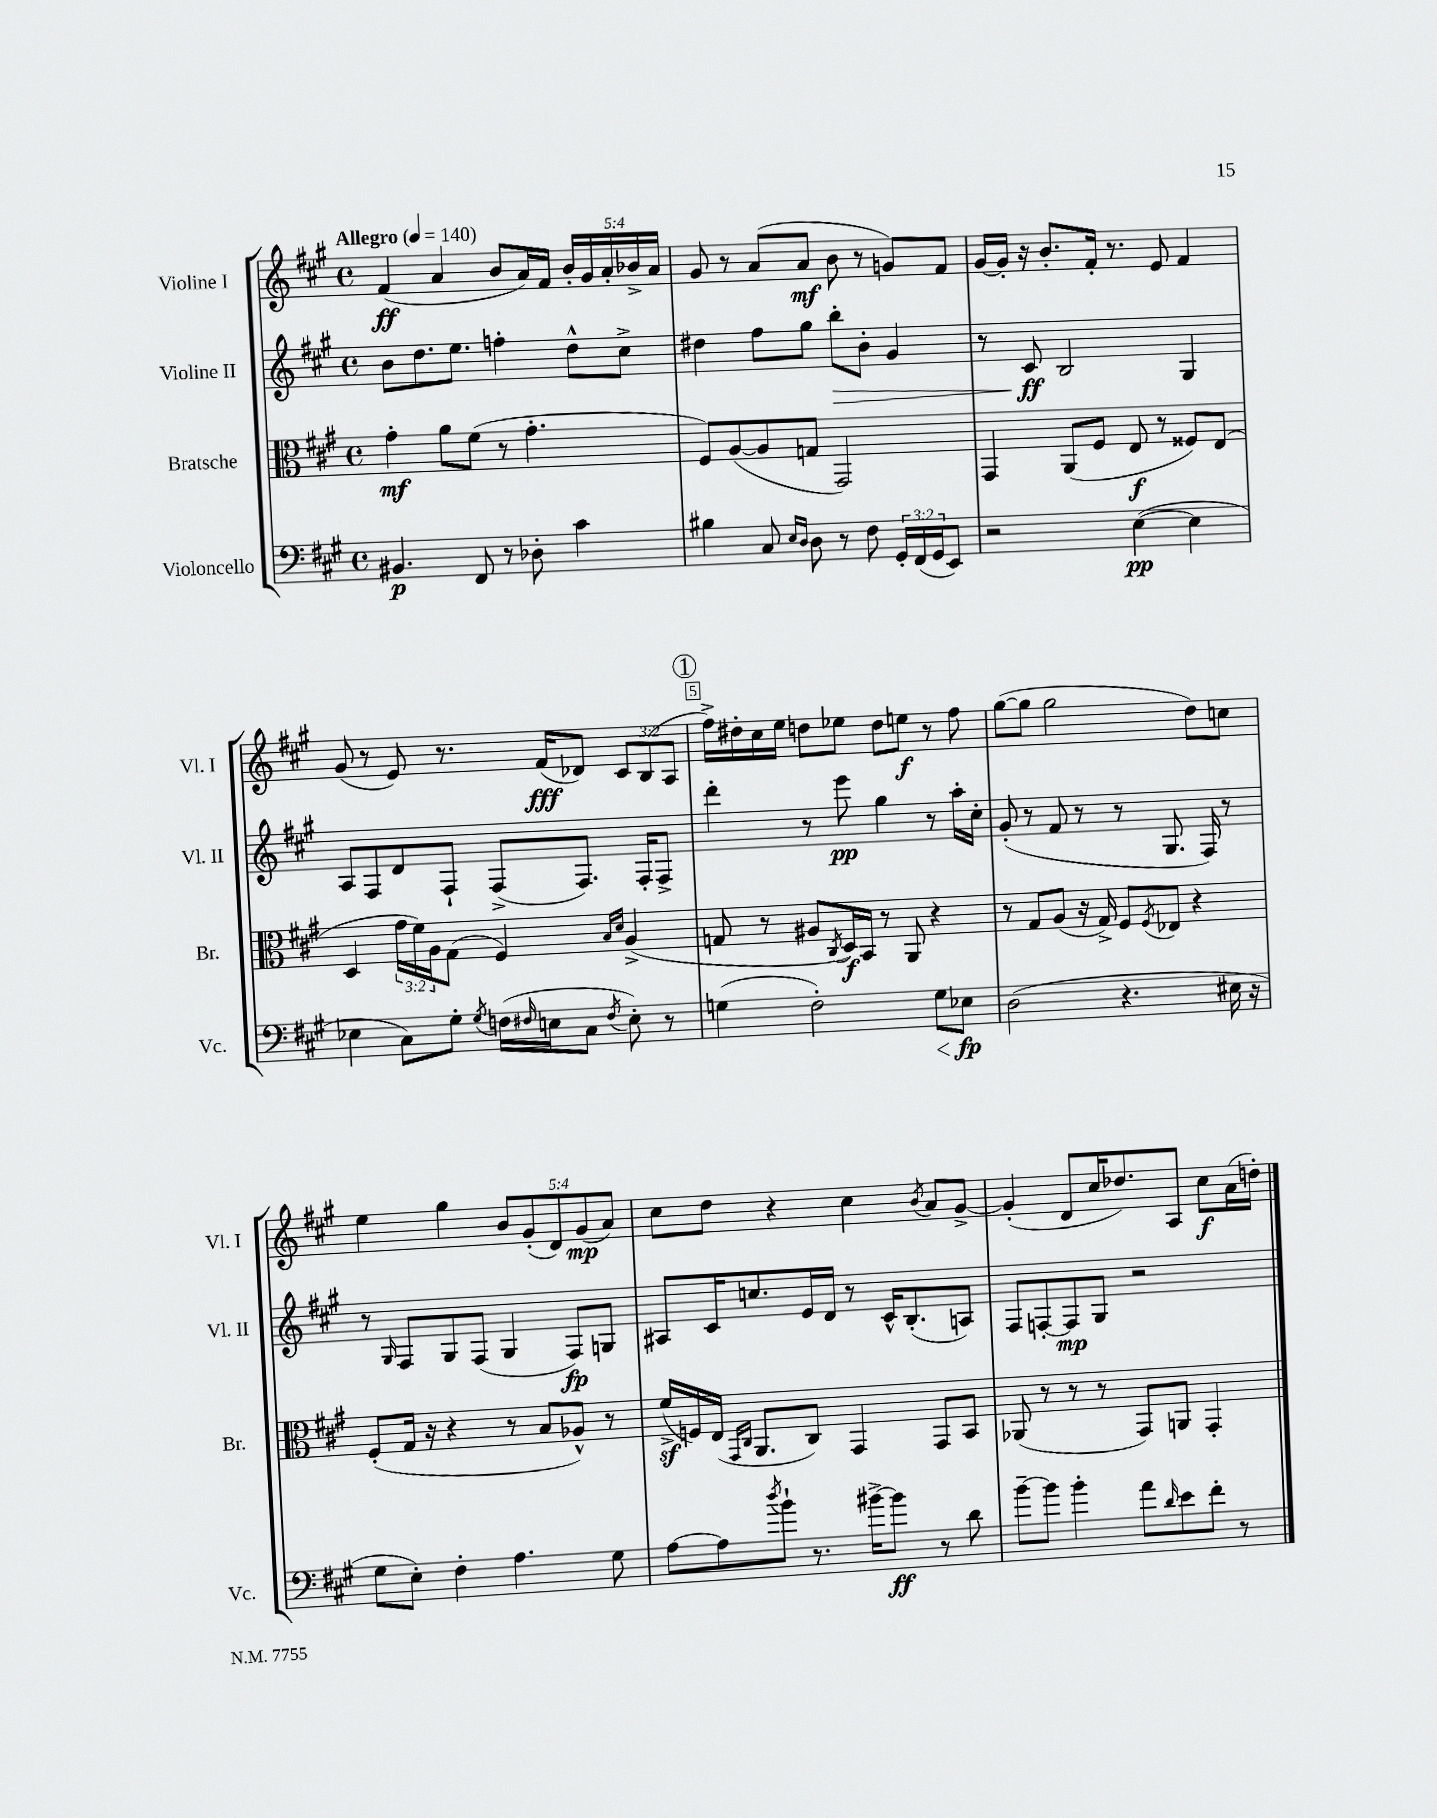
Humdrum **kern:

**kern	**kern	**kern	**kern
*staff4	*staff3	*staff2	*staff1
*clefF4	*clefC3	*clefG2	*clefG2
*k[f#c#g#]	*k[f#c#g#]	*k[f#c#g#]	*k[f#c#g#]
*M4/4	*M4/4	*M4/4	*M4/4
*met(c)	*met(c)	*met(c)	*met(c)
*MM140	*MM140	*MM140	*MM140
4.BB#	4g#'	8b	(4f#
.	.	8.dd	.
.	8a	.	4a
.	.	8.ee	.
8FF#	(8f#	.	.
8r	8r	4ff'	8b
8D-'	4.g#'	.	16a)
.	.	.	16f#
4c#	.	8dd^^	20b'
.	.	.	20g#
.	.	.	20a'
.	.	8cc#^	.
.	.	.	20b-^
.	.	.	20a
=	=	=	=
4B#	8F#)	4dd#	8g#
.	([8A	.	8r
8C#	8A]	8ff#	(8a
16qqE	.	.	.
16qqD	.	.	.
8D	8G	8gg#	8a
8r	2GG#)	8bb'	8b
8F#	.	8b'	8r
24GG#'	.	4g#	8g)
(24FF#	.	.	.
24GG#	.	.	.
8EE)	.	.	8f#
=	=	=	=
2r	4GG#	8r	[16g#
.	.	.	16g#']
.	.	8c#	16r
.	.	.	8.b'
.	(8AA	2B	.
.	8F#	.	16f#'
.	.	.	8.r
([4E	8E	.	.
.	8r	.	8e
4E]	8F##)	4G#	4f#
.	(8E	.	.
=	=	=	=
4E-	4D	8A	(8g#
.	.	8F#	8r
8C#)	24g#	8d	8e)
.	24f#)	.	.
.	24A	.	.
8G#'	(8G#	8F#`	8.r
8qG#	.	.	.
(16F	4F#)	(8F#^	.
16qqF#	.	.	.
16E	.	.	(16f#
8C#	.	8.F#)	8d-)
.	16qqB	.	.
8qF#	16qqd	.	.
8E')	(4A^	.	12c#
.	.	16F#'	.
.	.	.	(12B
8r	.	8F#^	.
.	.	.	12A
=	=	=	=
(4G	8G	4ddd'	16ff#^)
.	.	.	16dd#'
.	8r	.	16cc#
.	.	.	16ee
2F#')	8A#	8r	8dd
.	8qC#	.	.
.	16D)	8eee	8ee-
.	16BB	.	.
.	8r	4gg#	8dd
.	8AA	.	8ee
8G	4r	8r	8r
8E-	.	16aa'	8ff#
.	.	16cc#'	.
=	=	=	=
(2D	8r	(8g#'	([8gg#
.	8G#	8r	8gg#]
.	(8A	8f#	2gg#
.	16r	8r	.
.	16G#^)	.	.
4.r	8F#	8r	.
.	8qF#	.	.
.	8E-	8.G#	.
.	4r	.	8dd)
.	.	16F#)	.
16E#	.	8r	8cc
16r	.	.	.
=	=	=	=
8G#	(8F#'	8r	4ee
.	.	16qqG#	.
8E')	16G#	8F#	.
.	16r	.	.
4F#'	4r	8G#	4gg#
.	.	(8F#	.
4.A	8r	4G#	10b
.	.	.	(10g#'
.	8B	.	.
.	.	.	10d)
.	8A-^^)	8F#)	.
.	.	.	(10g#
8G#	8r	8G	.
.	.	.	10a)
=	=	=	=
[8A	(16f#^	8A#	8cc#
.	16F)	.	.
8A]	(16E	16c#	8dd
.	16qqGG#	.	.
.	16qqC#	.	.
.	8.AA	8.cc	.
8qdd	.	.	.
8b`	.	.	4r
8.r	8C#)	16e	.
.	.	16d	.
.	4GG#	8r	4cc#
[16b#^	.	.	.
8b#]	.	16c#^^	.
.	.	(8.B'	.
.	.	.	8qb
8r	8GG#	.	8a
8d	8BB	8A)	[8g#^
=	=	=	=
[8b~	(8AA-	8F#	(4g#']
8b]	8r	[8F'	.
4b'	8r	8F]	8d
.	8r	8G#	16cc#
.	.	.	8.dd-)
8a	8GG#)	2r	.
16qqd	.	.	.
8e	8AA	.	8A
8f#'	4GG#'	.	8cc#
8r	.	.	(16a
.	.	.	16dd')
==	==	==	==
*-	*-	*-	*-
